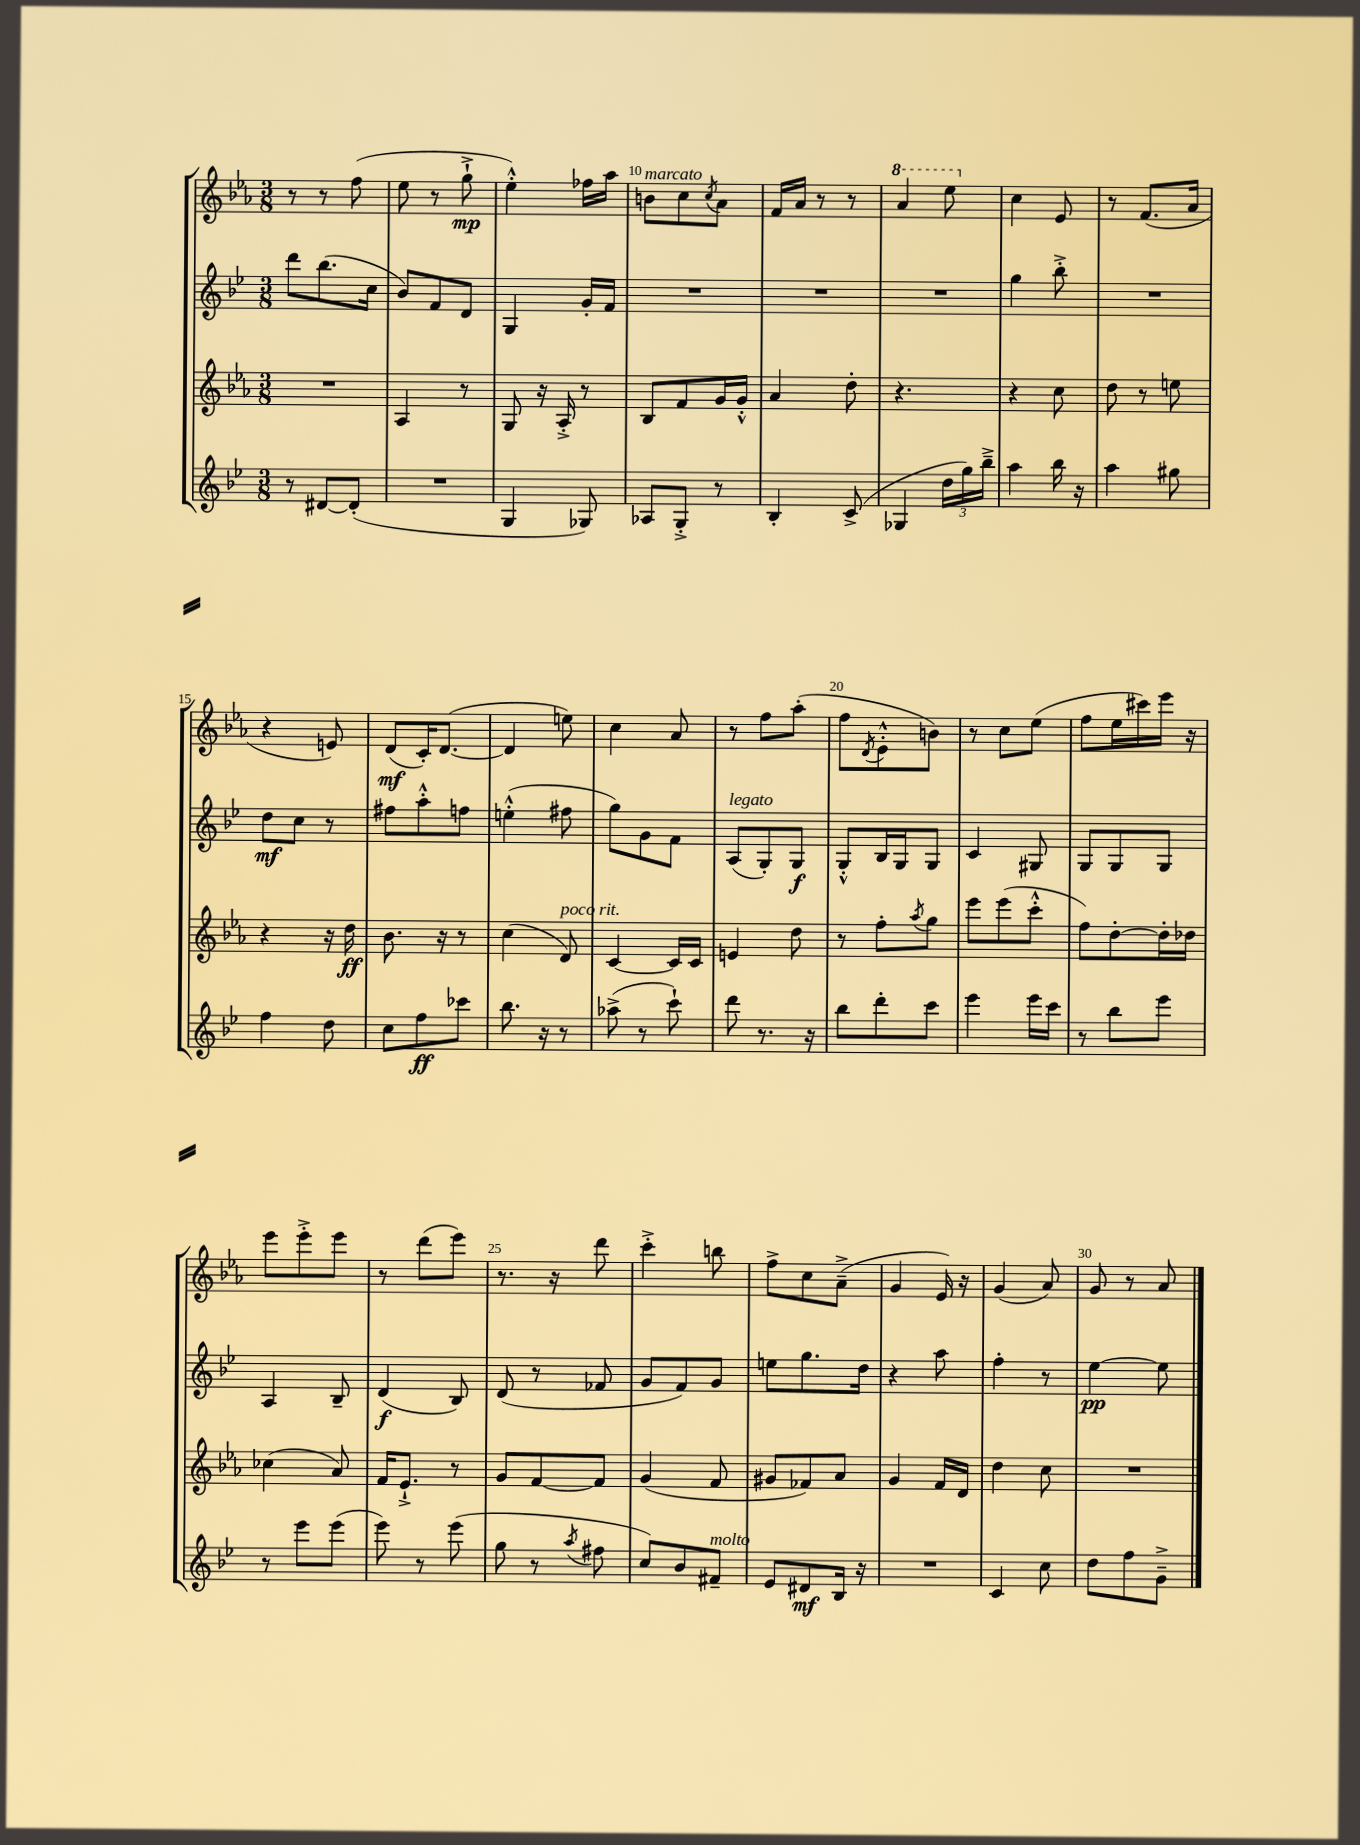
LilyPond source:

<<
\new StaffGroup <<
\new Staff = "s0" {
    \clef treble \key ees \major \numericTimeSignature \time 3/8
    r8 r8 f''8( |
    ees''8 r8 g''8-!->\mp |
    ees''4-.-^) fes''16 aes''16 |
    b'8^\markup { \italic "marcato" } c''8 \acciaccatura { c''8 } aes'8 |
    f'16 aes'16 r8 r8 |
    \ottava #1 aes''4 ees'''8 \ottava #0 |
    c''4 ees'8 |
    r8 f'8.( aes'16 |
    r4 e'8) |
    d'8\mf( c'16-.) d'8.~( |
    d'4 e''8) |
    c''4 aes'8 |
    r8 f''8 aes''8-.( |
    f''8 \acciaccatura { d'8 } ees'8-.-^ b'8) |
    r8 c''8 ees''8( |
    f''8 ees''16 cis'''16) ees'''16 r16 |
    ees'''8 ees'''8-.-> ees'''8 |
    r8 d'''8( ees'''8) |
    r8. r16 d'''8 |
    c'''4-.-> b''8 |
    f''8-> c''8 aes'8--->( |
    g'4 ees'16) r16 |
    g'4( aes'8) |
    g'8 r8 aes'8 \bar "|." |
}
\new Staff = "s1" {
    \clef treble \key bes \major \numericTimeSignature \time 3/8
    d'''8 bes''8.( c''16 |
    bes'8) f'8 d'8 |
    g4 g'16-. f'16 |
    R4. |
    R4. |
    R4. |
    g''4 bes''8-.-> |
    R4. |
    d''8\mf c''8 r8 |
    fis''8 a''8-.-^ f''8 |
    e''4-.-^( fis''8 |
    g''8) g'8 f'8 |
    a8^\markup { \italic "legato" }( g8-.) g8\f |
    g8-.-^ bes16 g16 g8 |
    c'4 gis8 |
    g8 g8 g8 |
    a4 bes8-- |
    d'4\f( bes8) |
    d'8( r8 fes'8 |
    g'8 f'8) g'8 |
    e''8 g''8. d''16 |
    r4 a''8 |
    f''4-. r8 |
    ees''4~\pp ees''8 \bar "|." |
}
\new Staff = "s2" {
    \clef treble \key ees \major \numericTimeSignature \time 3/8
    R4. |
    aes4 r8 |
    g8 r16 aes16-.-> r8 |
    bes8 f'8 g'16 g'16-.-^ |
    aes'4 d''8-. |
    r4. |
    r4 c''8 |
    d''8 r8 e''8 |
    r4 r16 d''16\ff |
    bes'8. r16 r8 |
    c''4( d'8^\markup { \italic "poco rit." }) |
    c'4~ c'16 c'16 |
    e'4 d''8 |
    r8 f''8-. \acciaccatura { aes''8 } g''8 |
    ees'''8 ees'''8( c'''8-.-^ |
    f''8) d''8~-. d''16-. des''16 |
    ces''4( aes'8) |
    f'16 ees'8.-!-> r8 |
    g'8 f'8~ f'8 |
    g'4( f'8 |
    gis'8 fes'8) aes'8 |
    g'4 f'16 d'16 |
    d''4 c''8 |
    R4. \bar "|." |
}
\new Staff = "s3" {
    \clef treble \key bes \major \numericTimeSignature \time 3/8
    r8 dis'8~ dis'8-.( |
    R4. |
    g4 ges8) |
    aes8 g8-.-> r8 |
    bes4-. c'8->( |
    ges4 \tuplet 3/2 { d''16 g''16) bes''16---> } |
    a''4 bes''16 r16 |
    a''4 gis''8 |
    f''4 d''8 |
    c''8 f''8\ff ces'''8 |
    bes''8. r16 r8 |
    aes''8->( r8 c'''8-!) |
    d'''8 r8. r16 |
    bes''8 d'''8-. c'''8 |
    ees'''4 ees'''16 c'''16 |
    r8 bes''8 ees'''8 |
    r8 ees'''8 ees'''8( |
    ees'''8) r8 ees'''8( |
    g''8 r8 \acciaccatura { a''8 } fis''8 |
    c''8) bes'8 fis'8--^\markup { \italic "molto" } |
    ees'8 dis'8\mf bes16 r16 |
    R4. |
    c'4 c''8 |
    d''8 f''8 g'8---> \bar "|." |
}
>>
>>
\layout { \context { \Score currentBarNumber = #7 \override BarNumber.break-visibility = ##(#f #t #t) barNumberVisibility = #(every-nth-bar-number-visible 5) } }
